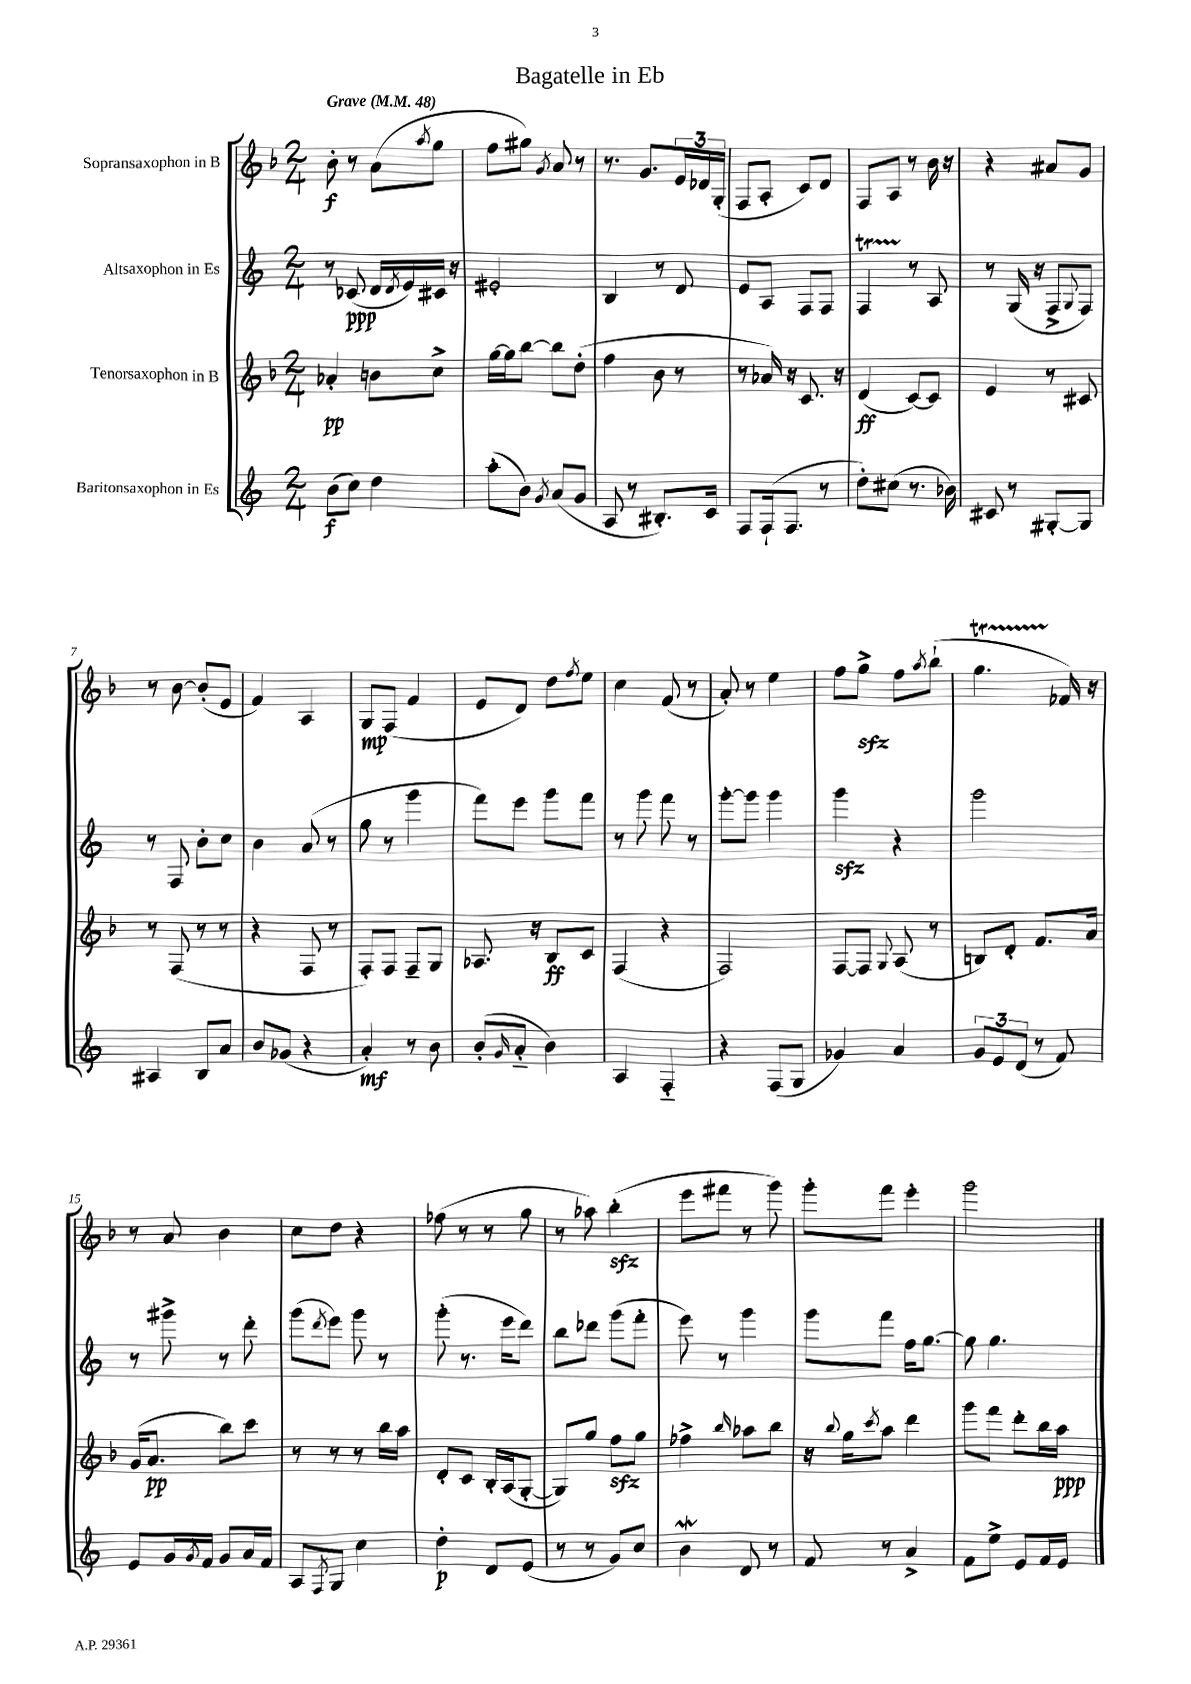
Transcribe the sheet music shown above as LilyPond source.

\header { title = "Bagatelle in Eb" }
<<
\new StaffGroup <<
\new Staff = "s0" \with { instrumentName = "Sopransaxophon in B" } {
    \clef treble \key f \major \numericTimeSignature \time 2/4 \tempo "Grave" 4 = 48
    bes'8-.\f r8 a'8( \acciaccatura { a''8 } g''8 |
    f''8 gis''8) \acciaccatura { g'8 } a'8 r8 |
    r8. g'8. \tuplet 3/2 { e'16 des'16 g16-.( } |
    f8 a8-. c'8) d'8 |
    f8 a8 r8 bes'16 r16 |
    r4 ais'8 g'8 |
    r8 bes'8~ bes'8-.( e'8 |
    f'4) a4 |
    g8\mp f8( f'4 |
    e'8 d'8) d''8 \acciaccatura { f''8 } e''8 |
    c''4 f'8( r8 |
    a'8-.) r8 e''4 |
    f''8 g''8->\sfz f''8 \acciaccatura { a''8 } bes''8-!( |
    g''4.\startTrillSpan fes'16\stopTrillSpan) r16 |
    r8 a'8 bes'4 |
    c''8 d''8 r4 |
    fes''8( r8 r8 g''8 |
    r8 aes''8) bes''4-.\sfz( |
    e'''8 fis'''8 r8 g'''8) |
    g'''8-. f'''8 e'''4-. |
    g'''2 \bar "|." |
}
\new Staff = "s1" \with { instrumentName = "Altsaxophon in Es" } {
    \clef treble \key c \major \numericTimeSignature \time 2/4
    r8 ces'8\ppp( d'16 \acciaccatura { d'8 } e'16) cis'16 r16 |
    eis'2-. |
    b4 r8 d'8 |
    e'8 a8 f8 f8 |
    f4\startTrillSpan r8\stopTrillSpan a8 |
    r8 g16( r16 f8-> \appoggiatura { g8 } f8) |
    r8 f8 b'8-. c''8 |
    b'4 a'8( r8 |
    g''8 r8 g'''4 |
    f'''8) e'''8 g'''8 f'''8 |
    r8 g'''8 f'''8 r8 |
    g'''8~-. g'''8 g'''4 |
    g'''4\sfz r4 |
    g'''2 |
    r8 gis'''8-> r8 d'''8-. |
    g'''8( \acciaccatura { d'''8 } e'''8) g'''8 r8 |
    g'''8-.( r8. e'''16 d'''8) |
    b''8 des'''8 g'''8( f'''8-. |
    e'''8) r8 g'''4 |
    g'''8 f'''8 f''16 g''8.~ |
    g''8 g''4. \bar "|." |
}
\new Staff = "s2" \with { instrumentName = "Tenorsaxophon in B" } {
    \clef treble \key f \major \numericTimeSignature \time 2/4
    aes'4-.\pp b'8 c''8-> |
    g''16~ g''16 bes''8~ bes''8 d''8-.( |
    f''4 bes'8 r8 |
    r8 aes'16) r16 c'8. r16 |
    d'4\ff( c'8~) c'8 |
    e'4 r8 cis'8 |
    r8 f8( r8 r8 |
    r4 f8 r8 |
    f8-.) f8 f8-- g8 |
    aes8. r16 bes8\ff c'8 |
    f4( r4 |
    f2) |
    f8~ f8 \appoggiatura { g8 } a8( r8 |
    b8) d'8-. f'8. a'16 |
    g'16( a'8.\pp bes''8) c'''8 |
    r8 r8 r8 bes''16 a''16 |
    d'8-. c'8 bes16-. a16( g8~-. |
    g8) g''8 f''8\sfz g''8 |
    fes''4-> \grace { bes''16 } aes''8 bes''8 |
    r16 \appoggiatura { bes''8 } g''16 \acciaccatura { c'''8 } a''8 d'''4 |
    g'''8 f'''8 d'''8-. bes''16 a''16\ppp \bar "|." |
}
\new Staff = "s3" \with { instrumentName = "Baritonsaxophon in Es" } {
    \clef treble \key c \major \numericTimeSignature \time 2/4
    b'8\f( c''8) d''4 |
    a''8-.( b'8) \acciaccatura { g'8 } a'8( g'8 |
    a8 r8 bis8.-.) c'16 |
    f8 f16-!( f8. r8 |
    d''8-.) cis''8( r8. bes'16) |
    cis'8 r8 gis8~-. gis8 |
    ais4 b8 a'8 |
    b'8 ges'8( r4 |
    a'4-.\mf) r8 b'8 |
    b'8-.( \grace { g'16 } a'8-_ b'4) |
    a4 f4-_ |
    r4 f8( g8 |
    ges'4) a'4 |
    \tuplet 3/2 { g'8 e'8 d'8( } r8 f'8) |
    e'8 g'16 \acciaccatura { g'8 } f'16 g'8 a'16 f'16 |
    a8 \acciaccatura { f8 } g8 c''4 |
    d''4-.\p d'8 e'8( |
    r8 r8 g'8) c''8 |
    b'4\mordent d'8 r8 |
    f'8 r8 a'4-> |
    f'8 e''8-> e'8 f'16 e'16 \bar "|." |
}
>>
>>
